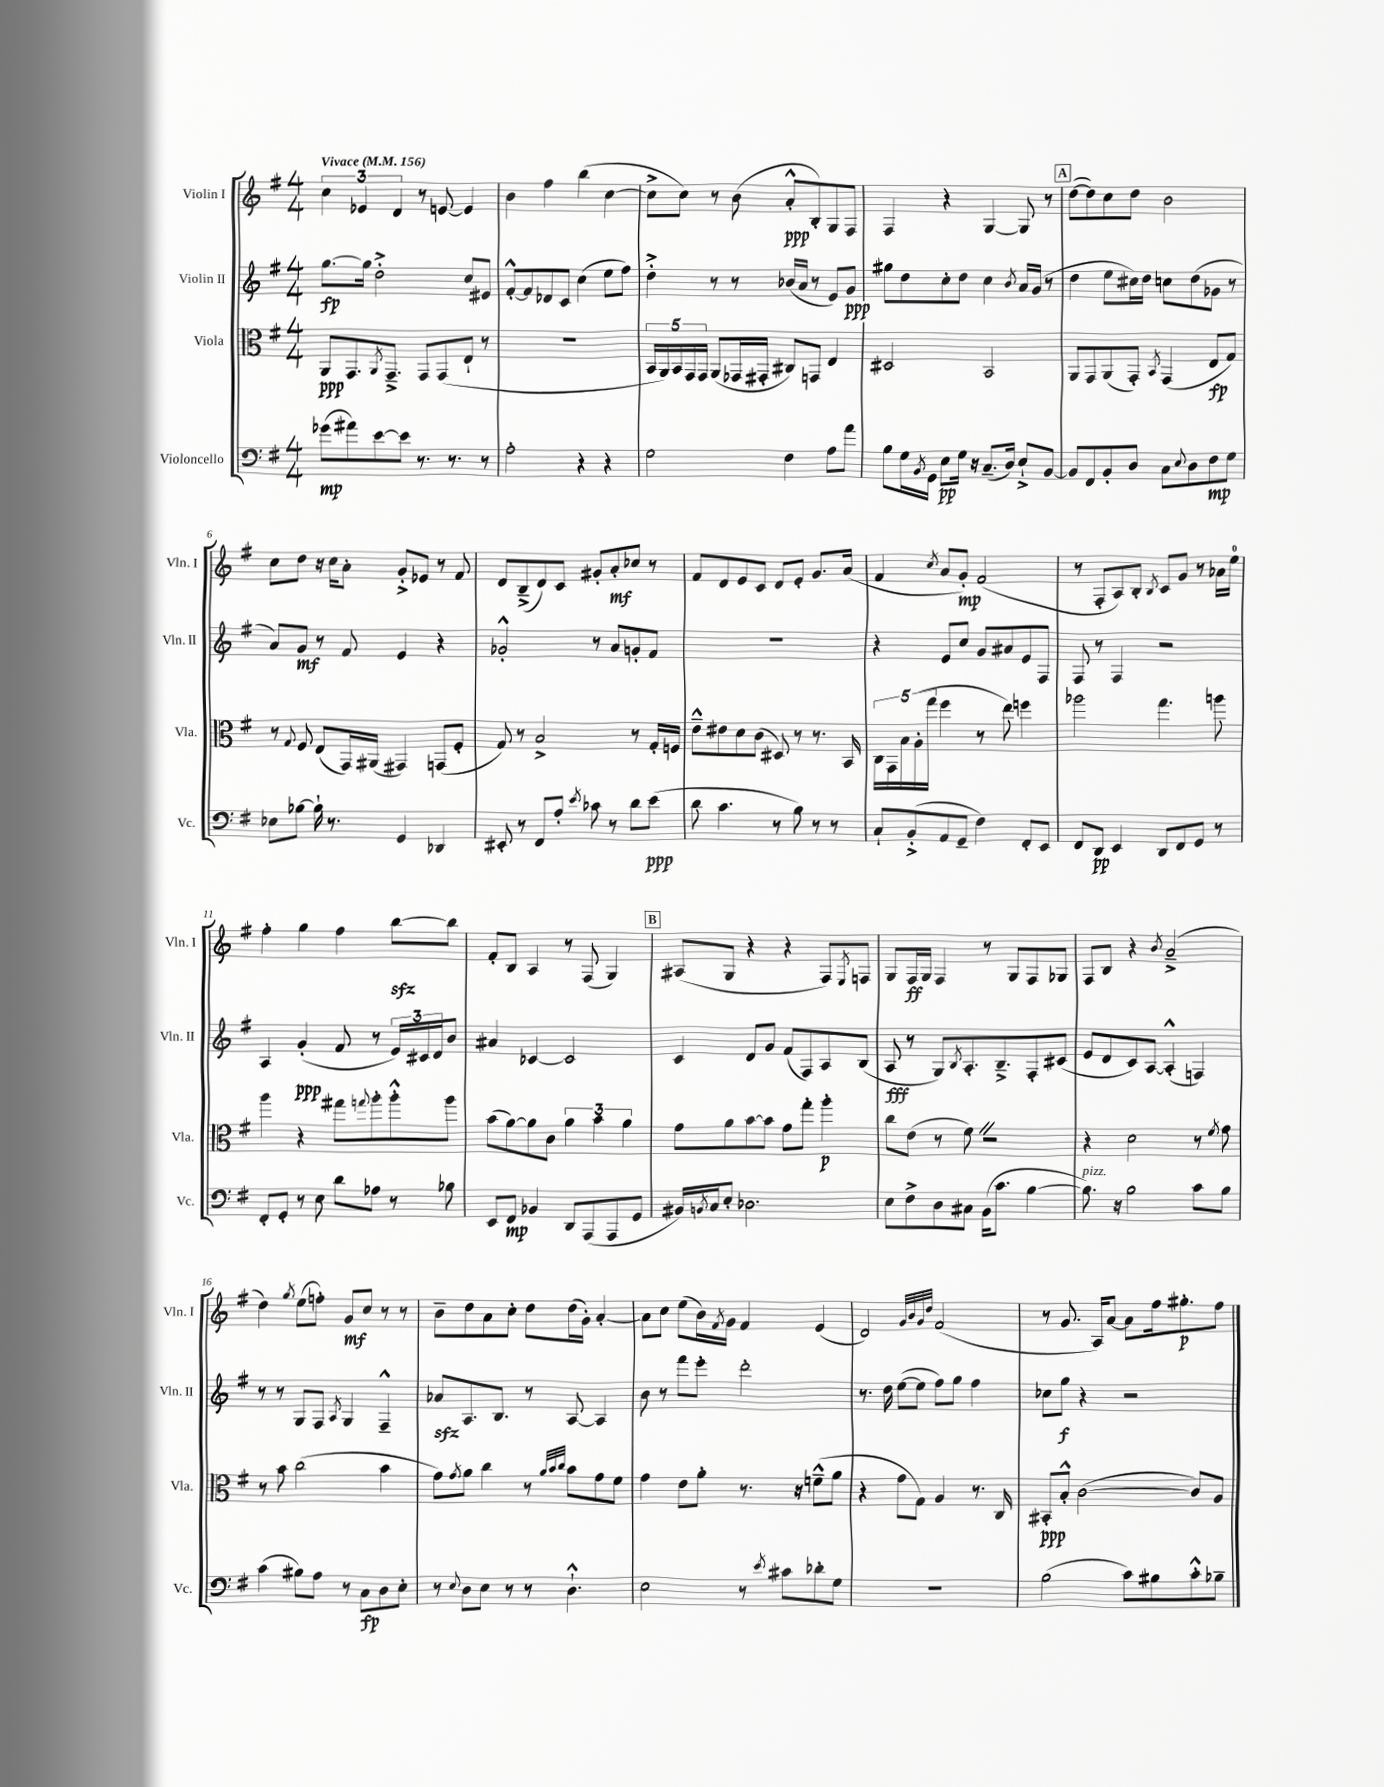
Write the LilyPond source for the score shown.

<<
\new StaffGroup <<
\new Staff = "s0" \with { instrumentName = "Violin I" shortInstrumentName = "Vln. I" } {
    \clef treble \key g \major \numericTimeSignature \time 4/4 \tempo "Vivace" 4 = 156
    \tuplet 3/2 { c''4 ees'4 d'4 } r8 e'8~ e'4 |
    b'4 fis''4 b''4( c''4~ |
    c''8-> c''8) r8 b'8( a'8-.-^\ppp b8-.) g8 fis8 |
    fis4 r4 g4~ g8 r8 |
    \mark \markup { \box "A" } d''8~( d''8) c''8 d''8 b'2 |
    c''8 d''8 r16 c''16 a'8-. g'8-.-> ees'8 r8 fis'8 |
    d'8 b8--->( d'8) c'8 gis'8-. a'8-.\mf ces''8 r8 |
    fis'8 d'8 e'8 c'8 d'8 e'8-. g'8. a'16( |
    fis'4 \acciaccatura { c''8 } a'8 g'8-.\mp) fis'2( |
    r8 fis8-. a8) b8-. \acciaccatura { b8 } c'8 g'8 r8 aes'16 e''16-0 |
    fis''4-. g''4 fis''4 b''8~\sfz b''8 |
    fis'8-. b8 a4 r8 fis8( g4) |
    \mark \markup { \box "B" } ais8( g8 r4 r4 fis8) \acciaccatura { e8 } f8 |
    g8 fis16\ff g16 fis4 r8 g8 fis8 ges8 |
    fis8 b8 r4 \acciaccatura { b'8 } a'2--->( |
    d''4) \acciaccatura { g''8 } e''8( f''8-.) g'8\mf c''8 r8 r8 |
    b'8-- d''8 a'8 c''8-. d''8 d''16( g'16-.) a'4~-. |
    a'8 c''8 e''8( b'16) \acciaccatura { fis'8 } g'16 fis'4 e'4( |
    d'2) \grace { g'32 b'32 g'32 d''32 } fis'2( |
    r8 g'8. a16) a'8~ a'8 fis''16 gis''8.-.\p fis''8 \bar "|." |
}
\new Staff = "s1" \with { instrumentName = "Violin II" shortInstrumentName = "Vln. II" } {
    \clef treble \key g \major \numericTimeSignature \time 4/4
    g''8.~\fp g''16 d''2-.-> c''8 eis'8 |
    fis'8~-.-^ fis'8 des'8 c'8 c''4( e''8 fis''8) |
    d''4-.-> r8 r8 bes'16( a'16 r8 e'8) g'8\ppp |
    gis''8 d''8 c''8-. d''8 c''4 \acciaccatura { b'8 } a'16 g'16( r8 |
    \mark \markup { \box "A" } d''4 e''8 cis''16) d''16 c''8 d''8( ges'8 r8 |
    a'8) g'8\mf r8 fis'8 e'4 r4 |
    ges'2-.-^ r8 a'8 g'8-. fis'8 |
    R1 |
    r4 e'8 c''8 g'8 ais'8 e'8 fis8 |
    fis8 r8 fis4 r2 |
    a4 g'4-.\ppp( fis'8 r8 \tuplet 3/2 { e'16) cis'16 d'16 } b'8 |
    ais'4 ces'4~ ces'2 |
    \mark \markup { \box "B" } c'4 d'8 g'8 fis'8( fis8) a8 b8( |
    a8\fff r8 g8) \acciaccatura { b8 } a8.-. b8.---> fis8-. cis'8( |
    e'8 d'8 c'8) a8~ a4-.-^( f4) |
    r8 r8 g8 fis8 \acciaccatura { a8 } g4 fis4---^ |
    aes'8\sfz a8. b8. r8 a8~ a4 |
    b'8 r8 fis'''8 e'''8-. d'''2-. |
    r8. d''16 e''8~( e''8 fis''8) g''8 fis''4 |
    ces''8 g''8\f r4 r2 \bar "|." |
}
\new Staff = "s2" \with { instrumentName = "Viola" shortInstrumentName = "Vla." } {
    \clef alto \key g \major \numericTimeSignature \time 4/4
    a,8\ppp g,8. \acciaccatura { a,8 } g,8.---> g,8 g,8( e8-! r8 |
    R1 |
    \tuplet 5/4 { b,16 a,16) b,16 g,16 g,16 } a,8( ges,16 gis,16-. cis8) g,8 e4 |
    dis2 b,2 |
    \mark \markup { \box "A" } a,8 g,8 a,8( g,8-.) \acciaccatura { b,8 } g,4( e8\fp g8) |
    r8 \appoggiatura { g8 } fis8 e8( g,16) ais,16( gis,4) g,8( fis8-. |
    g8) r8 b2-> r8 g16-. f16 |
    e'8---^ eis'8 d'8 c'8( dis8) r8 r8. b,16 |
    \tuplet 5/4 { c16 g,16 b16 a16-.( g''16 } fis''4 r8 e''8) f''4 |
    aes''2 g''4. a''8 |
    a''4 r4 gis''8 \appoggiatura { g''8 } a''8-. a''8-.-^ a''8 |
    b'8( a'8~) a'8 c'8 \tuplet 3/2 { a'4 b'4 a'4 } |
    \mark \markup { \box "B" } g'8 a'8 b'8~ b'8 g'8 g''8-. a''4-.\p |
    c''8 e'8( r8 fis'8) \once \override BreathingSign.text = \markup { \musicglyph "scripts.caesura.straight" } \breathe r2 |
    r4 d'2 r8 \acciaccatura { fis'8 } g'8 |
    r8 b'8 c''2( b'4 |
    g'8) \acciaccatura { g'8 } a'8 c''4 r8 \grace { a'32 b'32 c''32 } b'8 g'8 fis'8 |
    g'4 e'8 a'8-. r8. r16 f'8---^( a'8 |
    r4 g'8 g8) a4 r8. c16 |
    bis,8-.\ppp b8-.-^ c'2~( c'8) a8 \bar "|." |
}
\new Staff = "s3" \with { instrumentName = "Violoncello" shortInstrumentName = "Vc." } {
    \clef bass \key g \major \numericTimeSignature \time 4/4
    ges'8\mp( ais'8) e'8~ e'8 r8. r8. r8 |
    a2-. r4 r4 |
    g2 fis4 a8 a'8 |
    b8 g16 \acciaccatura { b,8 } g,16 e8\pp g16 r16 c8.--( d16) e8-!-> b,8~ |
    \mark \markup { \box "A" } b,8 fis,8 b,8-. d8 c8 \appoggiatura { e8 } d8 fis8\mp g8 |
    ees8 bes8~ bes16-! r8. g,4 des,4 |
    eis,8-. r8 fis,8 a8-. \acciaccatura { e'8 } ces'8 r8 d'8 e'8\ppp( |
    d'8 c'4. r8 b8) r8 r8 |
    c8-! b,8-.->( a,8 g,8-- fis4) fis,8-. e,8 |
    fis,8 d,8\pp e,4 d,8 fis,8 g,8 r8 |
    fis,8-. g,8-. r8 e8 d'8 aes8 r8 bes8 |
    e,8 fis,8\mp bes,4 d,8 a,,8( a,,8 g,8 |
    \mark \markup { \box "B" } bis,16) \acciaccatura { b,8 } c16 e8-. des2. |
    e8 fis8-> d8 cis8 b,16( c'8. b4~ |
    b8.^\markup { \italic "pizz." }) r16 b2 c'8 b8 |
    c'4( bis8) a8 r8 c8\fp d8 e8-. |
    r8 \appoggiatura { e8 } d8 e8 r8 r8 d4.-!-^ |
    e2 r8 \acciaccatura { e'8 } cis'8 des'8-. g8 |
    R1 |
    b2( c'8) bis8 c'8-.-^ bes8-- \bar "|." |
}
>>
>>
